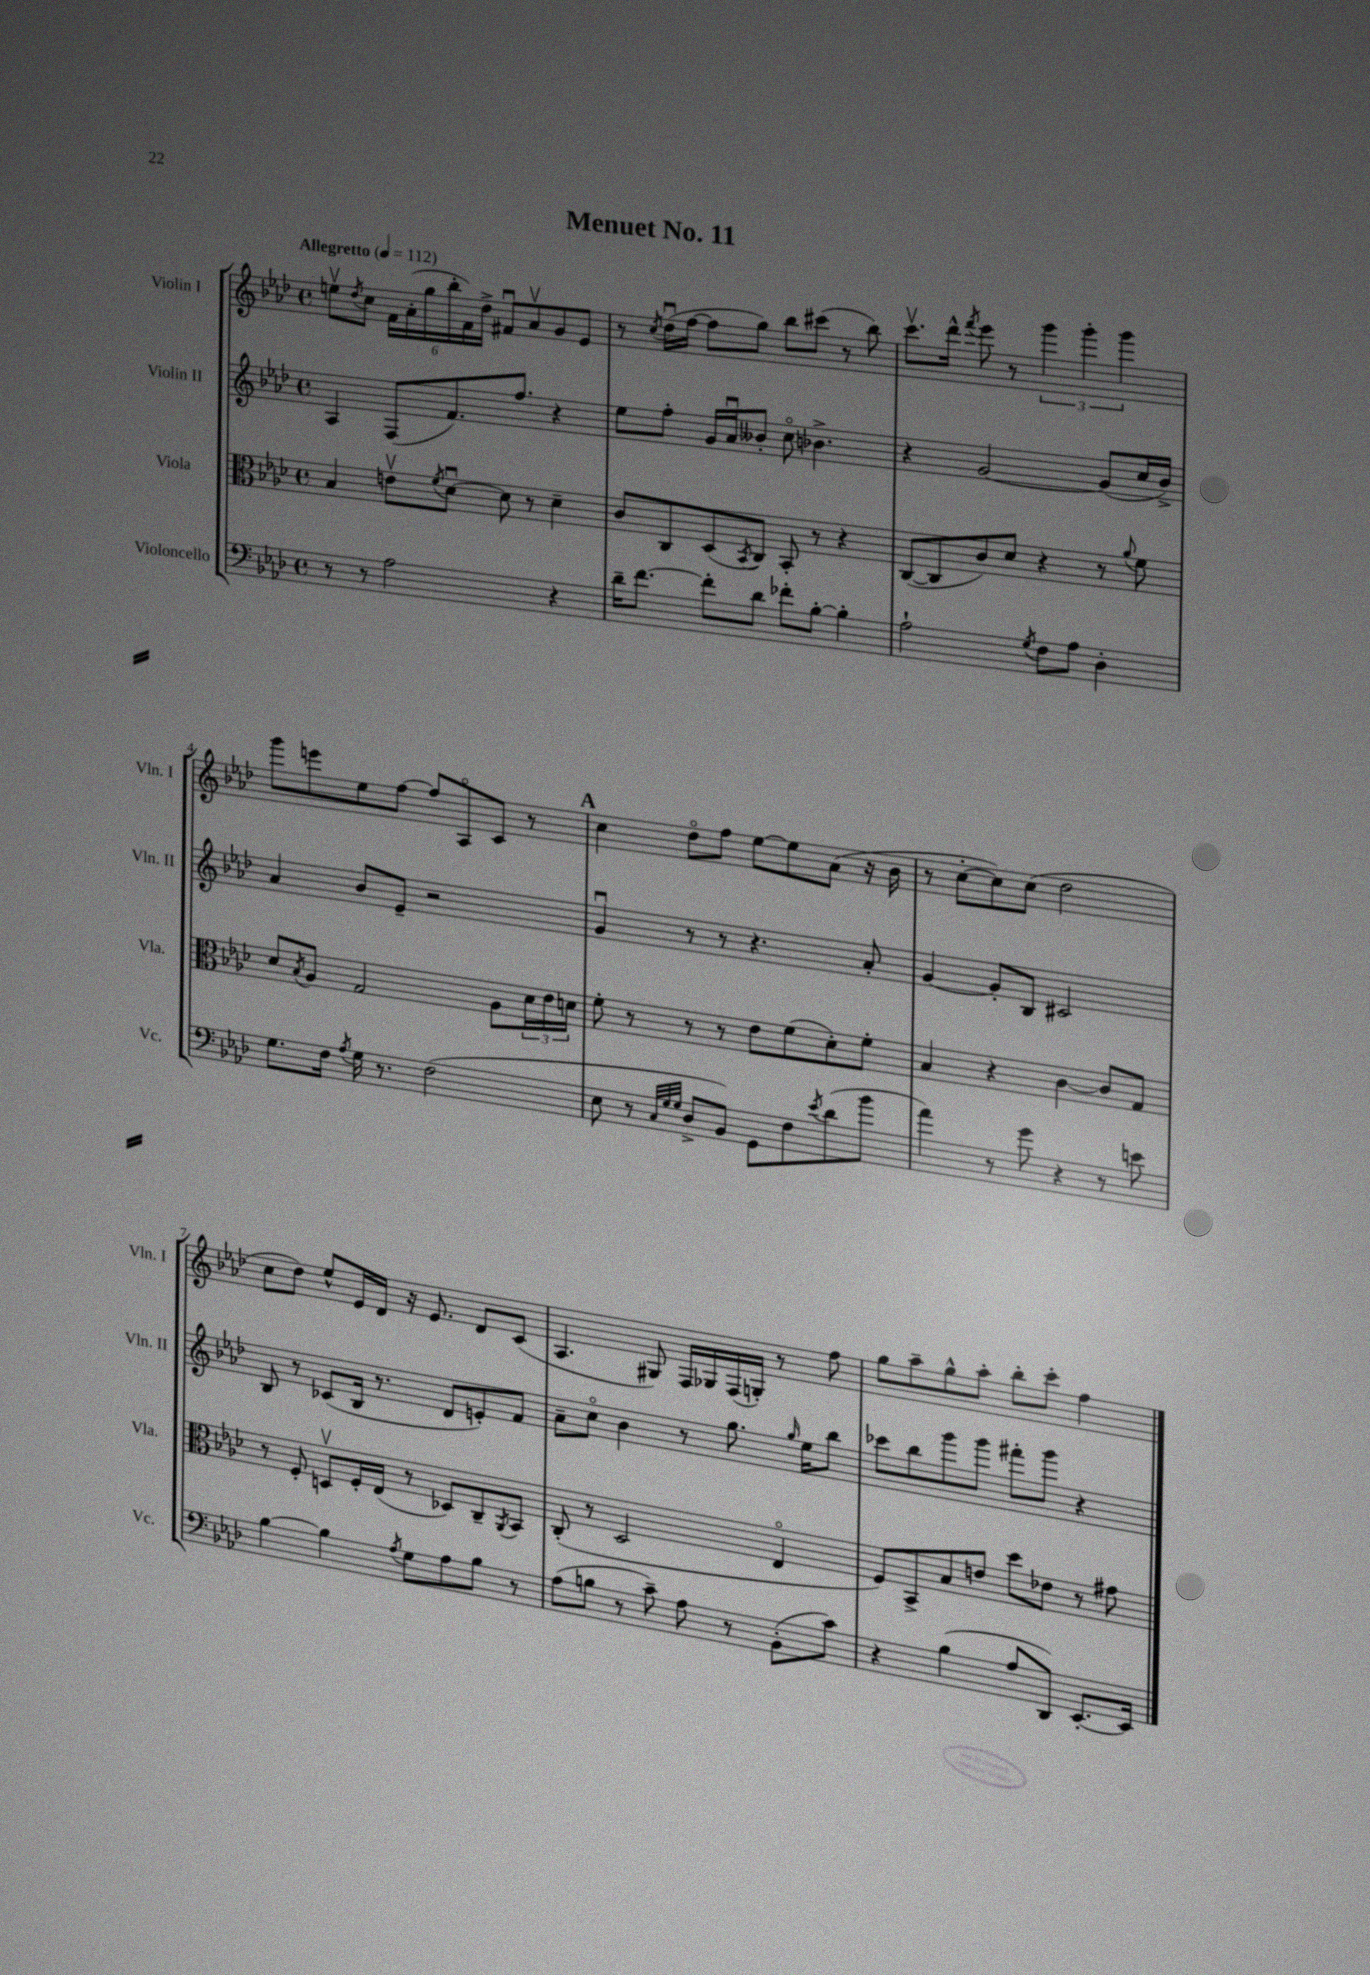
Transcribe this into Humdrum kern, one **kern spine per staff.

**kern	**kern	**kern	**kern
*part4	*part3	*part2	*part1
*staff4	*staff3	*staff2	*staff1
*I"Violoncello	*I"Viola	*I"Violin II	*I"Violin I
*I'Vc.	*I'Vla.	*I'Vln. II	*I'Vln. I
*clefF4	*clefC3	*clefG2	*clefG2
*k[b-e-a-d-]	*k[b-e-a-d-]	*k[b-e-a-d-]	*k[b-e-a-d-]
*M4/4	*M4/4	*M4/4	*M4/4
*met(c)	*met(c)	*met(c)	*met(c)
*MM112	*MM112	*MM112	*MM112
=1	=1	=1	=1
!	!	!	!LO:TX:a:B:t=Allegretto
8r	4B-/	4A-/	8eenv\L
.	.	.	8qdd-/
8r	.	.	8cc\J
2A-\	8env\L	(8F/L	24f\LL
.	.	.	(24a-'\
.	.	.	24gg\
.	8qf/	.	.
.	[8d-u\J	8.f/)	24bb-'\
.	.	.	24f\)
.	.	.	24dd-^\JJ
.	8d-\]	.	8f#Xu/L
.	.	8.ff/J	.
.	8r	.	8a-v/
4r	4d-~\	4r	8g/
.	.	.	8e-/J
=2	=2	=2	=2
16d-~\KL	8c/L	8ee-\L	8r
[8.f\J	.	.	.
.	.	.	8qcc/
.	8C/	8ff'\J	(16dd-u\LL
.	.	.	[16ff\JJ
8f'\L]	(8D-/	16g/LL	8ff\L]
.	.	16a-u/J	.
.	8qBB-/	.	.
8d-\J	8C/J)	8b--X'/J	8gg\J)
8f-X'\L	8BB-'/	8cc\	8bb-\L
[8B-'\J	8r	4.b-X^\	(8ccc#X\J
4B-'\]	4r	.	8r
.	.	.	8bb-\)
=3	=3	=3	=3
2A-`\	([8C/L	4r	8.cccv\L
.	8C/]	.	.
.	.	.	16ddd-^^\Jk
.	.	.	8qfff/
.	8c/)	[2g/	8eee-\
.	8d-/J	.	8r
8qG/	.	.	.
8F\L	4r	.	6ggg\
8A-\J	.	.	.
.	.	.	6ggg'\
4D-'\	8r	(8g/L]	.
.	.	.	6ggg\
.	8qqa-/	.	.
.	8f\	16cc/L	.
.	.	16b-^/JJ)	.
!!LO:LB:g=z
=4	=4	=4	=4
8.G\L	8d-/L	4a-/	8ggg\L
.	8qB-/	.	.
.	8A-/J	.	8eeen\
16F\Jk	.	.	.
8qA-/	.	.	.
16G\	2G/	8b-/L	8ee-\
8.r	.	.	.
.	.	8e-~/J	[8ff\J
(2F\	.	2r	8ff/L]
.	.	.	8A-/
.	8A-\L	.	8c/J
.	24d-\L	.	8r
.	24e-\	.	.
.	24dn\JJ	.	.
!!LO:REH:place=s1:t=A
=5	=5	=5	=5
8E-\	8f'\	4gu/	4cc\
8r	8r	.	.
32qqC/LLL	.	.	.
32qqG/	.	.	.
32qqG/JJJ	.	.	.
8D-^/L	8r	8r	8dd-\L
8BB-/J)	8r	8r	8ff\J
8GG\L	8e-\L	4.r	[8ee-\L
8F\	(8f\	.	8ee-\]
8qe-/	.	.	.
(8d-\	8d-'\)	.	(8a-\J
8b-\J	8f'\J	8a-'/	16r
.	.	.	16b-\
=6	=6	=6	=6
4a-\)	4B-/	[4g/	8r
.	.	.	[8cc'\L
8r	4r	8g'/L]	8cc\])
8g\	.	8B-/J	(8cc\J
4r	[4c\	2c#X/	2dd-\
8r	8c/L]	.	.
8en\	8G/J	.	.
!!LO:LB:g=z
=7	=7	=7	=7
[4B-\	8r	8B-/	8cc\L
.	8F'/	8r	8dd-\J)
4B-\]	8Dnv/L	(8c-X/L	8ee-^^/L
.	16F'/L	16B-/Jk	16e-/L
.	(16E-/JJ	8.r	16d-/JJ
8qA-/	.	.	.
8G\L	8r	.	16r
.	.	.	8.e-/
8A-\	8D-X/L)	8d-/L	.
8B-\J	8C~/	8en'/)	8d-/L
.	8qAA-/	.	.
8r	8BB-/J	8f/J	(8c/J
=8	=8	=8	=8
(8A-\L	(8C'/	8a-~\L	4.A-/
8Bn\J	8r	8cc\J	.
8r	2D-/	4b-\	.
8c~\)	.	.	8G#X/)
8A-\	.	8r	16F/LL
.	.	.	16G-X/
8r	.	8.gg\	(16F/
.	.	.	16Gn'/JJ)
(8BB-'\L	4E-/	.	8r
.	.	16qqgg/	.
.	.	16ee-\KL	.
8c\J)	.	8bb-\J	8ff\
=9	=9	=9	=9
4r	8F/L)	8ccc-X\L	8gg\L
.	8BB-^/	8bb-\	8aa-~\
(4B-\	8B-/	8ggg\	8gg^^\
.	8en/J	8ggg\J	8aa-'\J
8A-/L	8dd-\L	8fff#X'\L	8bb-'\L
8DD-/J)	8e-X\J	8ggg\J	8ccc'\J
[8.EE-'/L	8r	4r	4ff\
.	8g#X\	.	.
16EE-/Jk]	.	.	.
==	==	==	==
*-	*-	*-	*-
